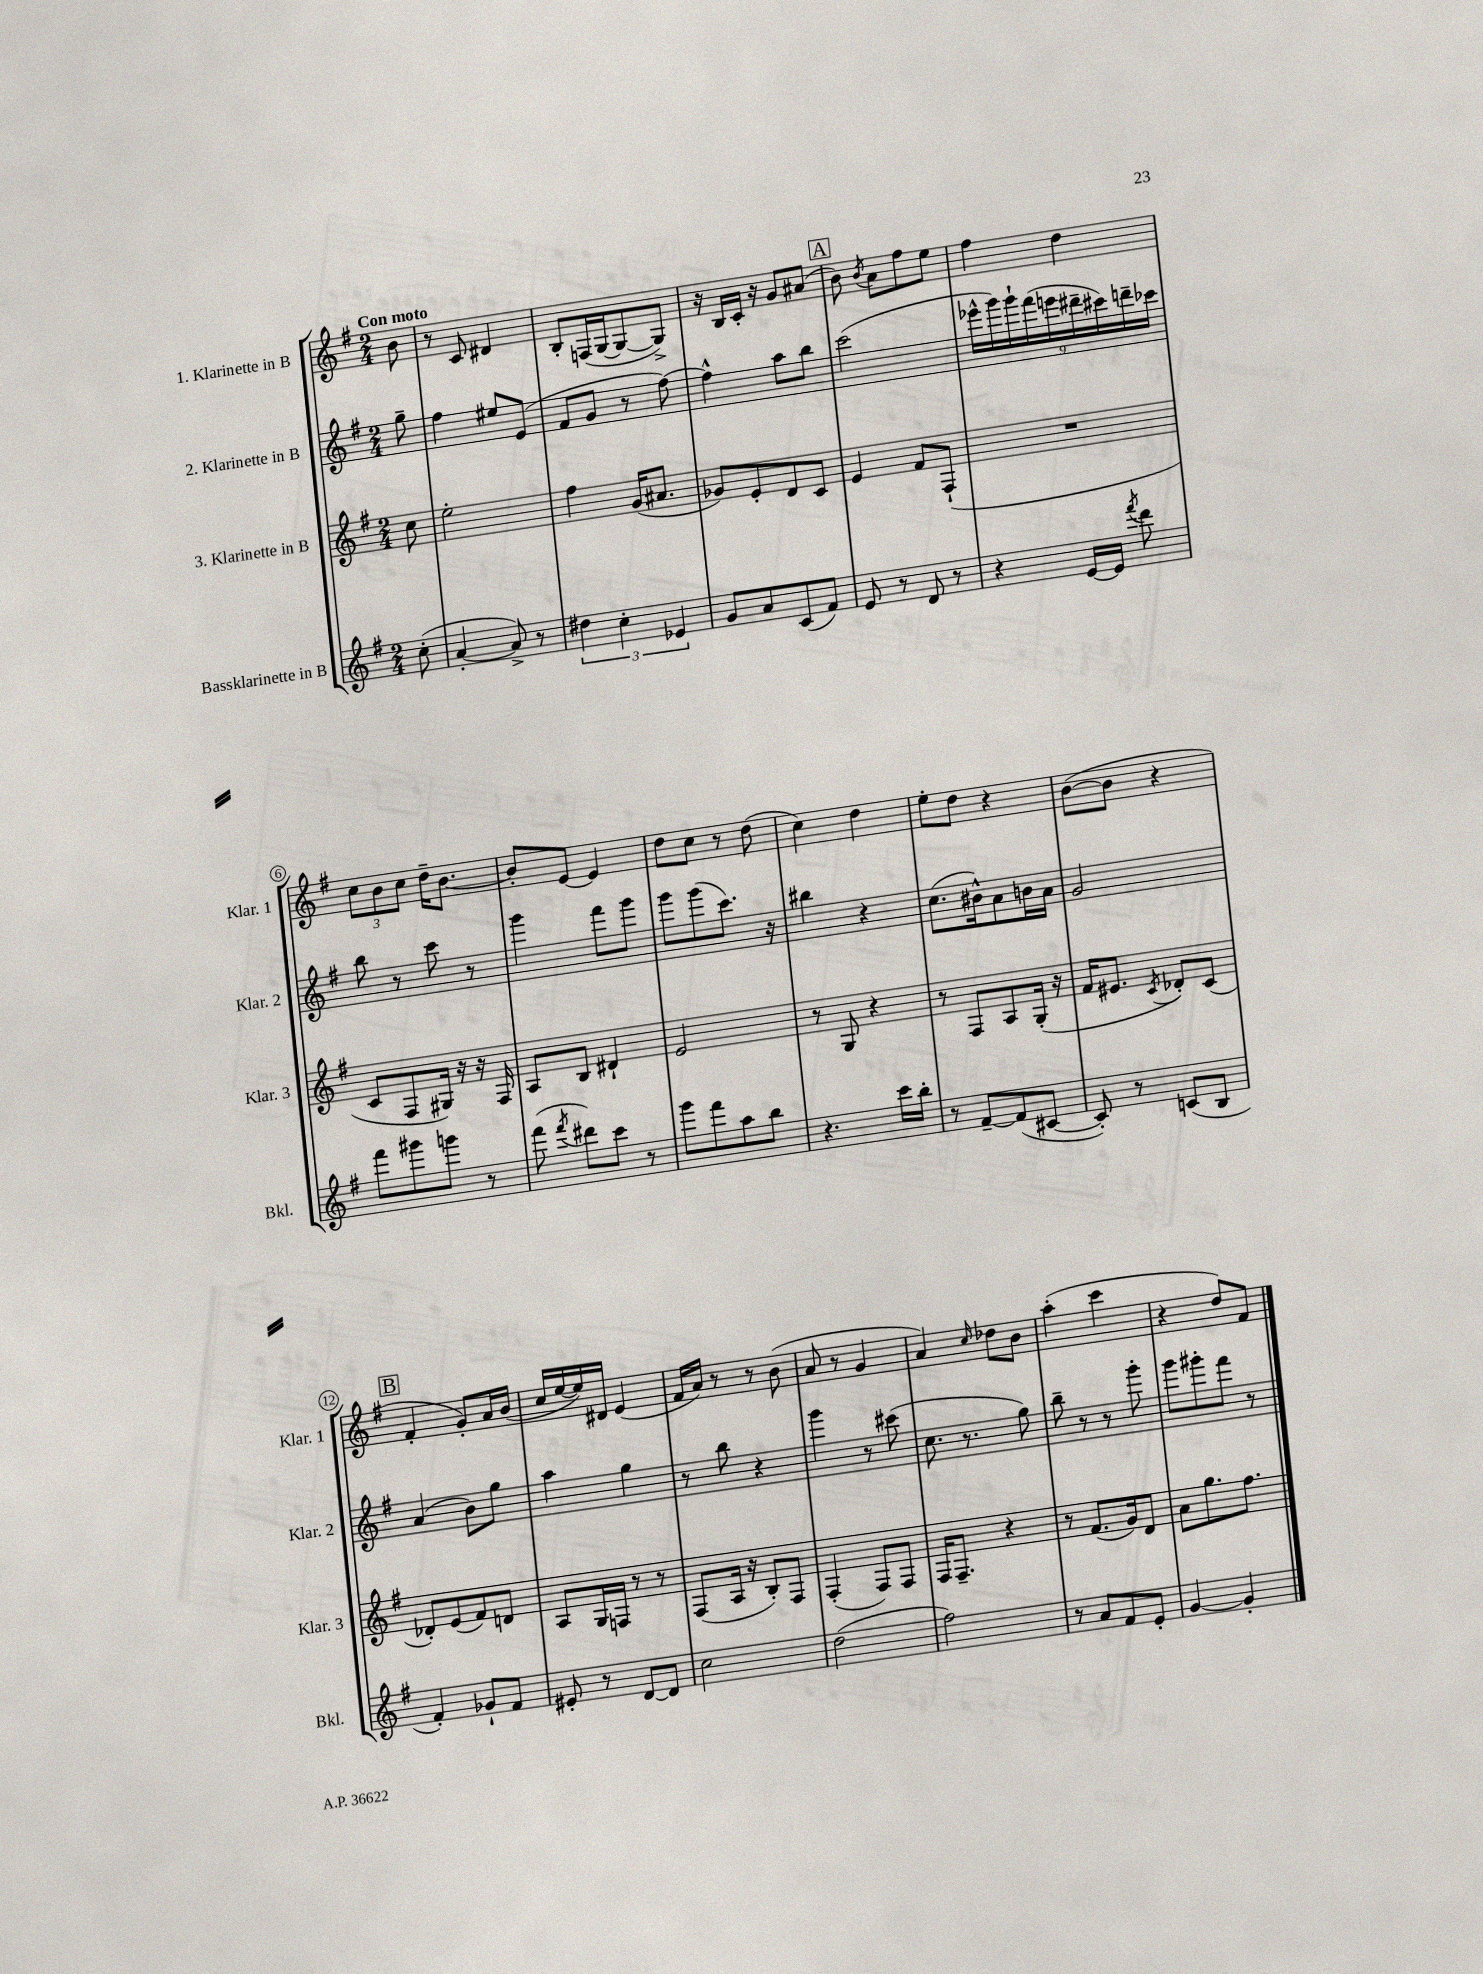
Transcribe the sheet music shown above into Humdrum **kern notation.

**kern	**kern	**kern	**kern
*part4	*part3	*part2	*part1
*staff4	*staff3	*staff2	*staff1
*I"Bassklarinette in B	*I"3. Klarinette in B	*I"2. Klarinette in B	*I"1. Klarinette in B
*I'Bkl.	*I'Klar. 3	*I'Klar. 2	*I'Klar. 1
*clefG2	*clefG2	*clefG2	*clefG2
*k[f#]	*k[f#]	*k[f#]	*k[f#]
*M2/4	*M2/4	*M2/4	*M2/4
=	=	=	=
!	!	!	!LO:TX:a:B:t=Con moto
(8cc'\	8cc\	8gg~\	8b\
=1	=1	=1	=1
[4a'/	2ee'\	4ff#\	8r
.	.	.	8c/
8a^/])	.	8ee#X/L	4d#X/
8r	.	(8e/J	.
=2	=2	=2	=2
6dd#X\	4ff#\	8f#/L	8B'/L
.	.	8g/J	(16Fn/L
6cc'\	.	.	.
.	.	.	[16G/J
.	(16g/KL	8r	8G/_
.	8.a#X/J	.	.
6e-X/	.	.	.
.	.	[8ff#\)	8G^/J])
=3	=3	=3	=3
8g/L	8g-X/L)	4ff#^^\]	16r
.	.	.	16B/LL
8a/	8e'/	.	16c'/JJ
.	.	.	16r
(8c/	8d/	8aa\L	8g/L
8f#/J)	8c/J	8bb\J	(8a#X/J
!!LO:REH:place=s1:t=A
=4	=4	=4	=4
8e/	4e/	(2ccc\	8b\)
.	.	.	8qb/
8r	.	.	8a\L
8d/	8f#/L	.	8ff#\
8r	(8F#`/J	.	8ee\J
=5	=5	=5	=5
4r	2r	18eee-X^^\LL	4ff#\
.	.	18ggg\)	.
.	.	18ggg`\	.
.	.	(18fff#\	.
.	.	18eeen\	.
[16e/LL	.	.	4dd\
.	.	18ddd#X~\	.
16e/JJ]	.	.	.
.	.	18ccc#X\)	.
8qfff#/	.	.	.
8ddd\	.	.	.
.	.	18dddn~\	.
.	.	18ccc-X\JJ	.
!!LO:LB:g=z
=6	=6	=6	=6
8fff#\L	8c/L	8bb\	12cc\L
.	.	.	12b\
8ggg#X\	8F#/	8r	.
.	.	.	12cc\J
8gggn\J	16G#X/Jk)	8ccc\	16dd~\KL
.	16r	.	[8.b\J
8r	16r	8r	.
.	16F#/	.	.
=7	=7	=7	=7
(8fff#\	8A/L	4ggg\	8b'/L]
8qfff#/	.	.	.
8ddd#X\L)	8B/J	.	[8e/J
8ccc\J	4d#X`/	8fff#\L	4e/]
8r	.	8ggg\J	.
=8	=8	=8	=8
8ggg\L	2e/	8ggg\L	8dd\L
8fff#\	.	(8ggg\	8cc\J
8aa\	.	8.ccc\J)	8r
8bb\J	.	.	(8dd\
.	.	16r	.
=9	=9	=9	=9
4.r	8r	4bb#X\	4cc\)
.	8G/	.	.
.	4r	4r	4dd\
16ccc\LL	.	.	.
16bb'\JJ	.	.	.
=10	=10	=10	=10
8r	8r	(8.cc\L	8ee'\L
[8f#~/L	8F#/L	.	8dd\J
.	.	16b#X^^\k)	.
(8f#/]	8A/	8a\	4r
[8c#X/J	(16G'/Jk	16bn\L	.
.	16r	16a\JJ	.
=11	=11	=11	=11
8c#'/])	16f#/KL	2g/	([8b\L
.	8.e#X/J	.	.
8r	.	.	8b\J]
.	8qc/	.	.
(8cn/L	8d-X'/L)	.	4r
8B/J	(8c/J	.	.
!!LO:LB:g=z
!!LO:REH:place=s1:t=B
=12	=12	=12	=12
4f#'/)	8d-X'/L)	(4a/	4f#'/
.	(8e/	.	.
8g-X`/L	8f#/)	8b\L)	8g'/L)
8f#/J	8dn/J	8gg\J	16a/L
.	.	.	(16b/JJ
=13	=13	=13	=13
8e#X'/	8A/L	4aa\	16cc/LL
.	.	.	[16ee/
8r	16G/L	.	16ee/])
.	16Fn/JJ	.	16d#X/JJ
[8d/L	8r	4gg\	(4e/
8d/J]	8r	.	.
=14	=14	=14	=14
2cc\	(8F#/L	8r	16f#/LL
.	.	.	16a/JJ)
.	16A/Jk	8bb\	8r
.	16r	.	.
.	8B'/L)	4r	8r
.	8F#/J	.	(8b\
=15	=15	=15	=15
(2dd\	(4F#'/	4ggg\	8a/
.	.	.	8r
.	8F#/L)	8r	4g/
.	8F#/J	(8ccc#X\	.
=16	=16	=16	=16
2ff#\)	16F#/KL	8.cc\	4a/)
.	8.F#~/J	.	.
.	.	8.r	.
.	.	.	16qqcc/
.	4r	.	8dd-X\L
.	.	8gg\)	8b\J
=17	=17	=17	=17
8r	8r	8bb~\	(4aa'\
8a/L	(8.f#/L	8r	.
8f#/	.	8r	4ccc\
.	16g/k)	.	.
8e'/J	8d/J	8ggg'\	.
=18	=18	=18	=18
[4g/	8a\L	8ggg\L	4r
.	8.gg\	8ggg#X'\	.
4g'/]	.	8fff#\J	8dd/L)
.	8.ff#\J	.	.
.	.	8r	8f#/J
==	==	==	==
*-	*-	*-	*-
